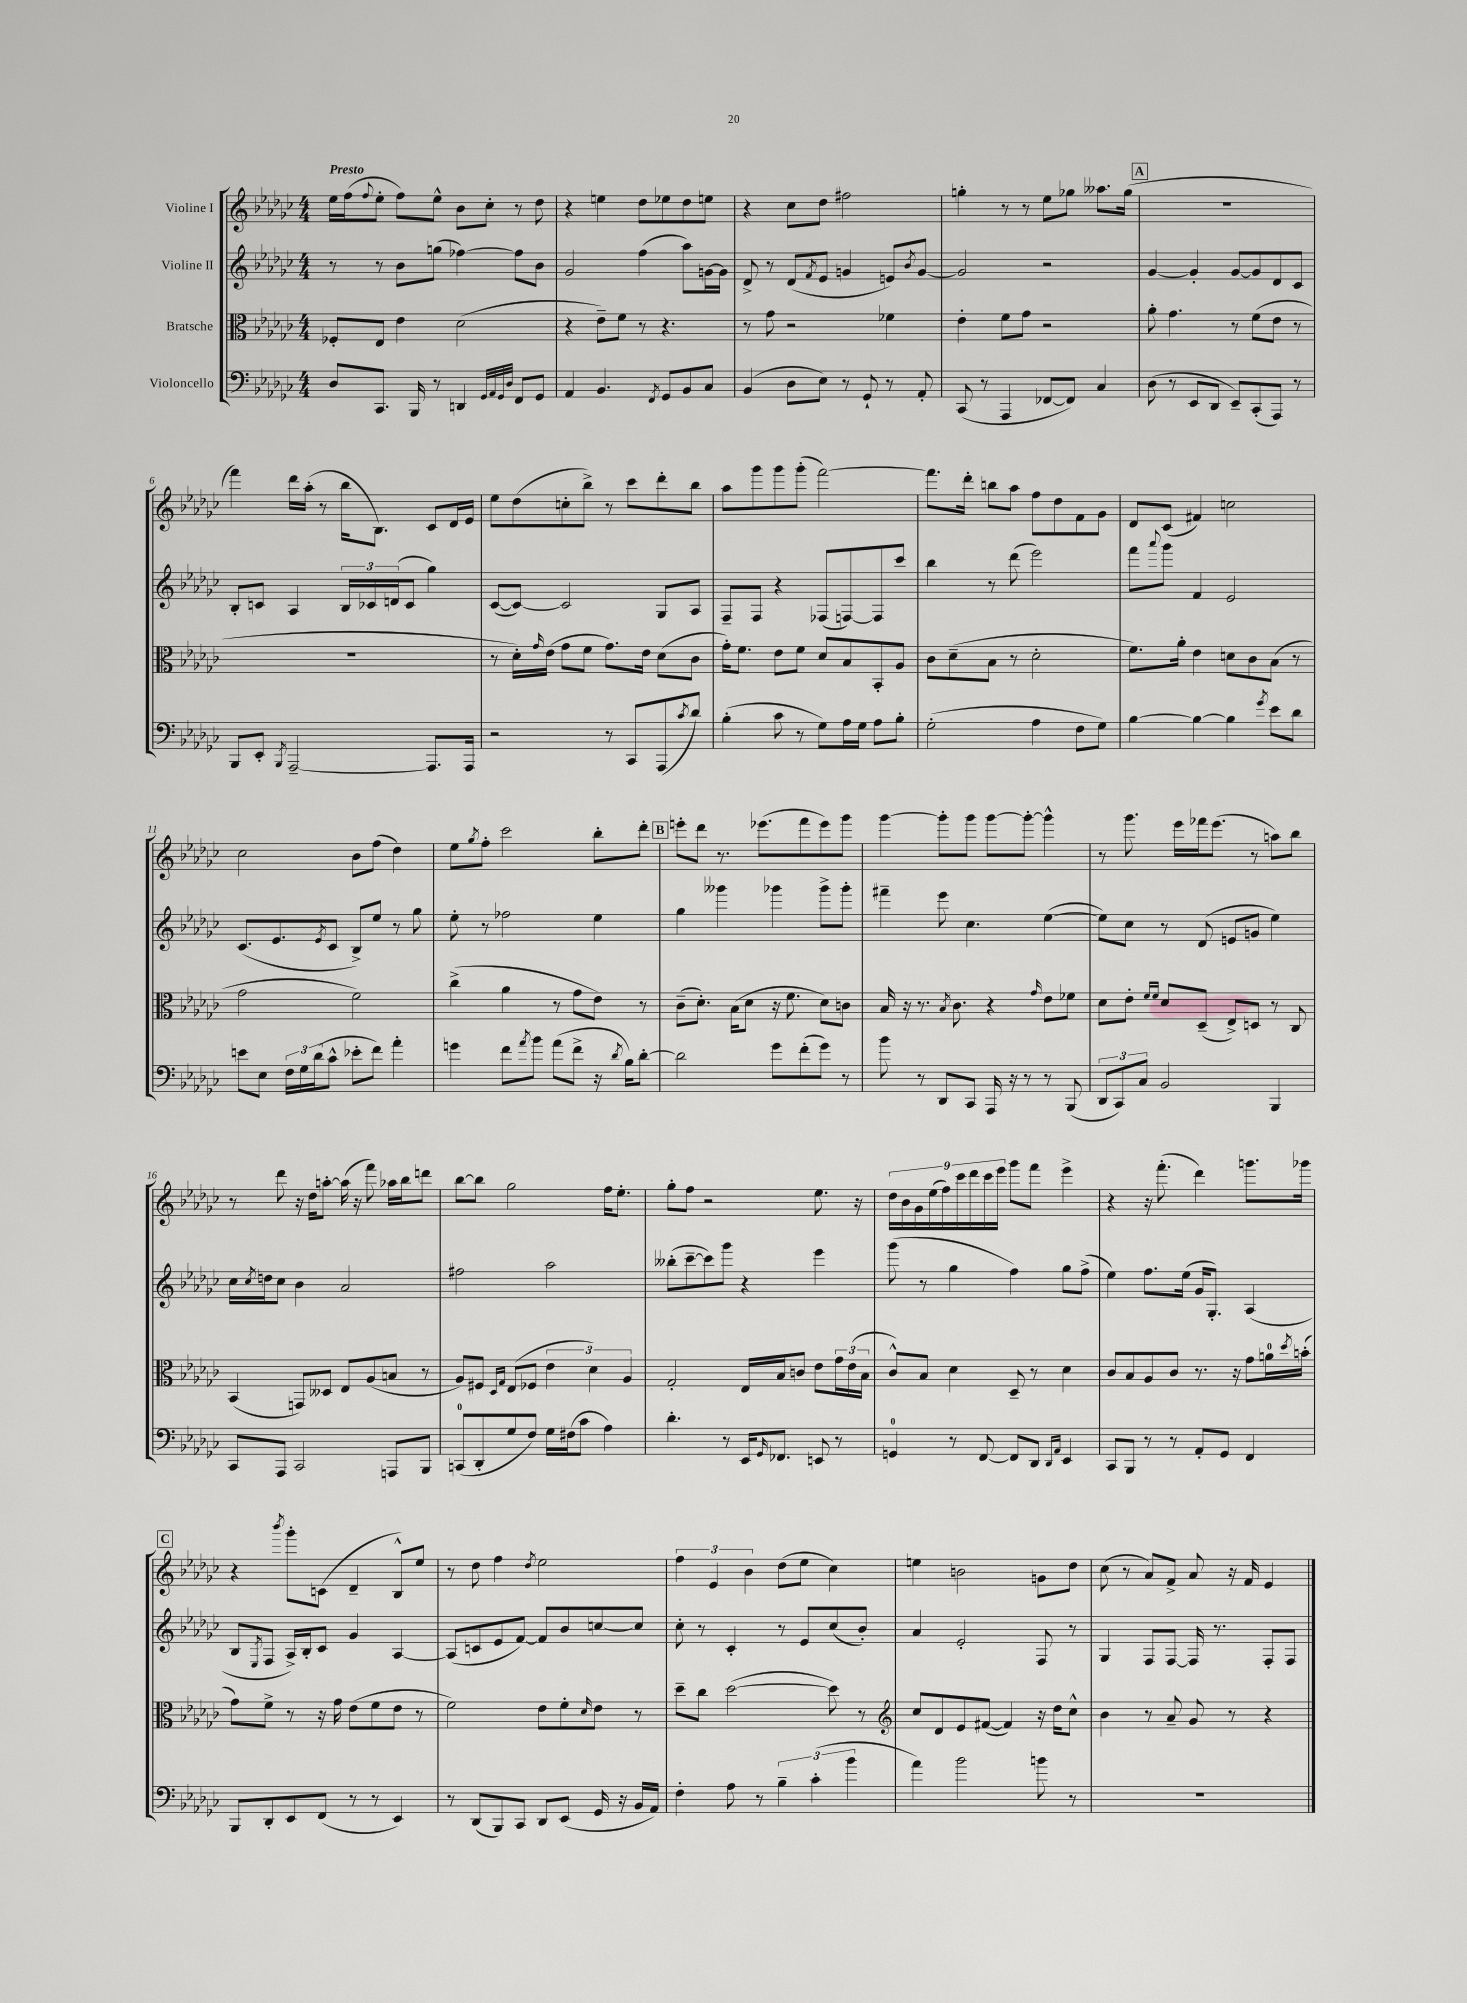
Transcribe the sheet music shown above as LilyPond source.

<<
\new StaffGroup <<
\new Staff = "s0" \with { instrumentName = "Violine I" } {
    \clef treble \key ges \major \numericTimeSignature \time 4/4 \tempo "Presto"
    ees''16 f''16( \appoggiatura { f''8 } ees''8-. f''8) ees''8-^ bes'8 ces''8-. r8 des''8 |
    r4 e''4 des''8 ees''8 des''8 e''8 |
    r4 ces''8 des''8 fis''2 |
    g''4-. r8 r8 ees''8 ges''8 aeses''8. ges''16( |
    \mark \markup { \box "A" } R1 |
    f'''4) des'''16 aes''16-.( r8 bes''16 bes8.) ces'8 des'16 ees'16 |
    ees''8 des''8( c''8-. bes''8->) r8 ces'''8 des'''8-. bes''8 |
    aes''8 ges'''8 ges'''8 ges'''8-.( f'''2~) |
    f'''8. des'''16-. b''8 aes''8 f''8 des''8 f'8 ges'8 |
    des'8 ces'8( fis'4) c''2 |
    ces''2 bes'8 f''8( des''4) |
    ees''8 \acciaccatura { ges''8 } f''8-. ces'''2 bes''8-. des'''8-. |
    \mark \markup { \box "B" } e'''8-. des'''8 r8. ees'''8.( f'''8 ees'''8) ges'''8 |
    ges'''4~ ges'''8-. ges'''8 ges'''8~ ges'''8~-. ges'''4-^ |
    r8 ges'''8. ees'''16 fes'''16 ees'''8.( r8 a''8) bes''8 |
    r8 des'''8 r16 des''16 a''8~-. a''16( r16 f'''8) aes''16 bes''16 d'''8 |
    bes''8~ bes''8 ges''2 f''16 ees''8.-. |
    ges''8-. f''8 r2 ees''8. r16 |
    \tuplet 9/8 { des''16 bes'16 ges'16 ees''16( f''16) ces'''16 des'''16 ces'''16 ees'''16 } ges'''8 f'''8 ees'''4-> |
    r4 r16 f'''8.-.( des'''4) g'''8. ges'''16 |
    \mark \markup { \box "C" } r4 \acciaccatura { bes'''8 } ges'''8-. c'8( des'4-- bes8-^) ees''8 |
    r8 des''8 f''4 \acciaccatura { des''8 } ees''2 |
    \tuplet 3/2 { f''4 ees'4 bes'4 } des''8( ees''8 ces''4) |
    e''4 b'2 g'8 des''8 |
    ces''8( r8 aes'8) f'8-> aes'8 r16 f'16 ees'4 \bar "|." |
}
\new Staff = "s1" \with { instrumentName = "Violine II" } {
    \clef treble \key ges \major \numericTimeSignature \time 4/4
    r8 r8 bes'8 g''8( fes''4~) fes''8 bes'8 |
    ges'2 f''4( aes''8) g'16~ g'16 |
    des'8-> r8 des'8( \acciaccatura { f'8 } ees'8 g'4 e'8) \acciaccatura { bes'8 } g'8~ |
    g'2 r2 |
    \mark \markup { \box "A" } ges'4~ ges'4-. ges'8~ ges'8 des'8 ces'8 |
    bes8-. c'8 aes4 \tuplet 3/2 { bes16 ces'16 d'16( } ces'8 ges''4) |
    ces'8~( ces'8~) ces'2 ges8 aes8 |
    f8-- f8 r4 fes8( f8~) f8 ces'''8 |
    bes''4 r8 des'''8( ees'''2) |
    f'''8 \appoggiatura { aes'''8 } ges'''8 f'4 ees'2 |
    ces'8.( ees'8. \acciaccatura { ees'8 } ces'8 bes8->) ees''8 r8 ges''8 |
    ees''8-. r8 fes''2 ees''4 |
    \mark \markup { \box "B" } ges''4 geses'''4 ges'''4 ges'''8-> ges'''8-. |
    fis'''4-- ees'''8 ces''4. ees''4~( |
    ees''8) ces''8 r8 des'8( e'8 g'8 ees''4) |
    ces''16 \acciaccatura { ces''8 } d''16 ces''8 bes'4 aes'2 |
    fis''2 aes''2 |
    beses''8-.( ces'''8~-- ces'''8) ges'''8 r4 ees'''4 |
    ges'''8( r8 ges''4 f''4) ges''8 f''8->( |
    ees''4) f''8. ees''16( ges'16 ges8.-.) aes4( |
    \mark \markup { \box "C" } bes8 \acciaccatura { ees8 } f8 aes16->) bes16-. ces'8 ges'4 aes4~ |
    aes8( c'8 ees'8 f'8~) f'8 bes'8 c''8~ c''8 |
    ces''8-. r8 ces'4-. r8 ees'8 ces''8( bes'8-.) |
    aes'4 ees'2-. f8 r8 |
    ges4 f8 f8~ f16 r8. f8-. f8 \bar "|." |
}
\new Staff = "s2" \with { instrumentName = "Bratsche" } {
    \clef alto \key ges \major \numericTimeSignature \time 4/4
    fes8-. ees8 ees'4 des'2( |
    r4 ees'8--) f'8 r8 r4. |
    r8 ges'8 r2 fes'4 |
    ees'4-. f'8 ges'8 r2 |
    \mark \markup { \box "A" } aes'8-. ges'4. r8 f'8( ees'8 r8 |
    R1 |
    r8 des'16-.) \grace { ges'16 } ees'16( ges'8 f'8 ges'8.) ees'16 des'8( ces'8 |
    ges'16-.) f'8. ees'8 f'8 des'8 bes8 bes,8-. aes8 |
    ces'8 des'8--( bes8 r8 des'2-. |
    f'8.) aes'16-. ees'4 d'8 ces'8 bes8( r8 |
    ges'2 f'2) |
    ces''4->( aes'4 r8 ges'8 ees'8) r8 |
    \mark \markup { \box "B" } ces'8--( des'8.-.) bes16( des'8 r16 f'8. des'8) c'8 |
    bes16 r16 r8. \acciaccatura { bes8 } ces'8. r4 \grace { ges'16 } ees'8 fes'8 |
    des'8 ees'8-. \grace { f'16 f'16 } des'8 des8--( ees8->) d8 r8 ces8 |
    bes,4( g,8) deses8 ees8 aes8( b8 r8 |
    aes8) fis8 \grace { des16 ges16 } ees8( fes8 \tuplet 3/2 { ees'4 des'4) aes4 } |
    ges2-. ees16 bes16 c'8 ees'8 \tuplet 3/2 { ges'16 ees'16( bes16 } |
    ces'8-^) bes8 des'4 des8-- r8 des'4 |
    ces'8 bes8 aes8 ces'8 r8. r16 ges'8 a'16-0 \acciaccatura { des''8 } b'16-.( |
    \mark \markup { \box "C" } ges'8) f'8-> r8 r16 ges'16 ees'8( f'8 ees'8 r8 |
    f'2) ees'8 f'8-. \grace { des'16 } ees'8 r8 |
    des''8-- ces''8 des''2~( des''8) r8 |
    \clef treble ces''8 des'8 ees'8 fis'8~( fis'4) r16 des''16 ces''8-^ |
    bes'4 r8 aes'8-- ges'8 r8 r4 \bar "|." |
}
\new Staff = "s3" \with { instrumentName = "Violoncello" } {
    \clef bass \key ges \major \numericTimeSignature \time 4/4
    des8 ces,8. bes,,16 r8 d,4 \grace { ges,32 aes,32 ges,32 des32 } f,8 ges,8 |
    aes,4 bes,4. \acciaccatura { f,8 } ges,8 bes,8 ces8 |
    bes,4( des8 ees8) r8 ges,8-! r8 aes,8-. |
    ces,8( r8 aes,,4 fes,8~ fes,8) ces4 |
    \mark \markup { \box "A" } des8( r8 ees,8 des,8 ees,8--) ces,8-.( aes,,8) r8 |
    bes,,8 ees,8-. \acciaccatura { bes,,8 } aes,,2~-- aes,,8. aes,,16 |
    r2 r8 ces,8 aes,,8( \acciaccatura { ces'8 } des'8) |
    bes4-.( ces'8 r8 ges8) aes16 ges16 aes8 bes8-. |
    ges2-.( aes4 f8 ges8) |
    bes4~ bes4~ bes4 \acciaccatura { ges'8 } ees'8 des'8 |
    e'8 ees8 \tuplet 3/2 { f16 ges16 des'16( } ces'8-^ ees'8-. f'8) aes'4-. |
    g'4 f'8 \acciaccatura { aes'8 } bes'8 aes'8( f'8-> r16 \acciaccatura { des'8 } bes16) des'8~-. |
    \mark \markup { \box "B" } des'2 ges'8 f'8-.( ges'8) r8 |
    bes'8 r8 des,8 ces,8 aes,,16 r16 r8 r8 bes,,8( |
    \tuplet 3/2 { des,8 ces,8) ces8 } bes,2 bes,,4 |
    ces,8 aes,,8 ces,2 a,,8 bes,,8 |
    c,8-0( des,8-. ges8 f8) ges16 fis16( ces'8 aes4) |
    des'4.-. r8 ees,16 \grace { ges,16 } fes,8. e,8 r8 |
    g,4-0 r8 f,8~ f,8 des,8 \grace { des,16 aes,16 } ees,4 |
    ces,8 bes,,8 r8 r8 aes,8-. ges,8 f,4 |
    \mark \markup { \box "C" } bes,,8 des,8-. ees,8 f,8( r8 r8 ees,4) |
    r8 des,8( bes,,8) ces,8 des,8 ees,8( ges,16 r16 bes,16 aes,16) |
    f4-. aes8 r8 \tuplet 3/2 { bes4-- ces'4-.( bes'4 } |
    aes'4) bes'2 b'8 r8 |
    R1 \bar "|." |
}
>>
>>
